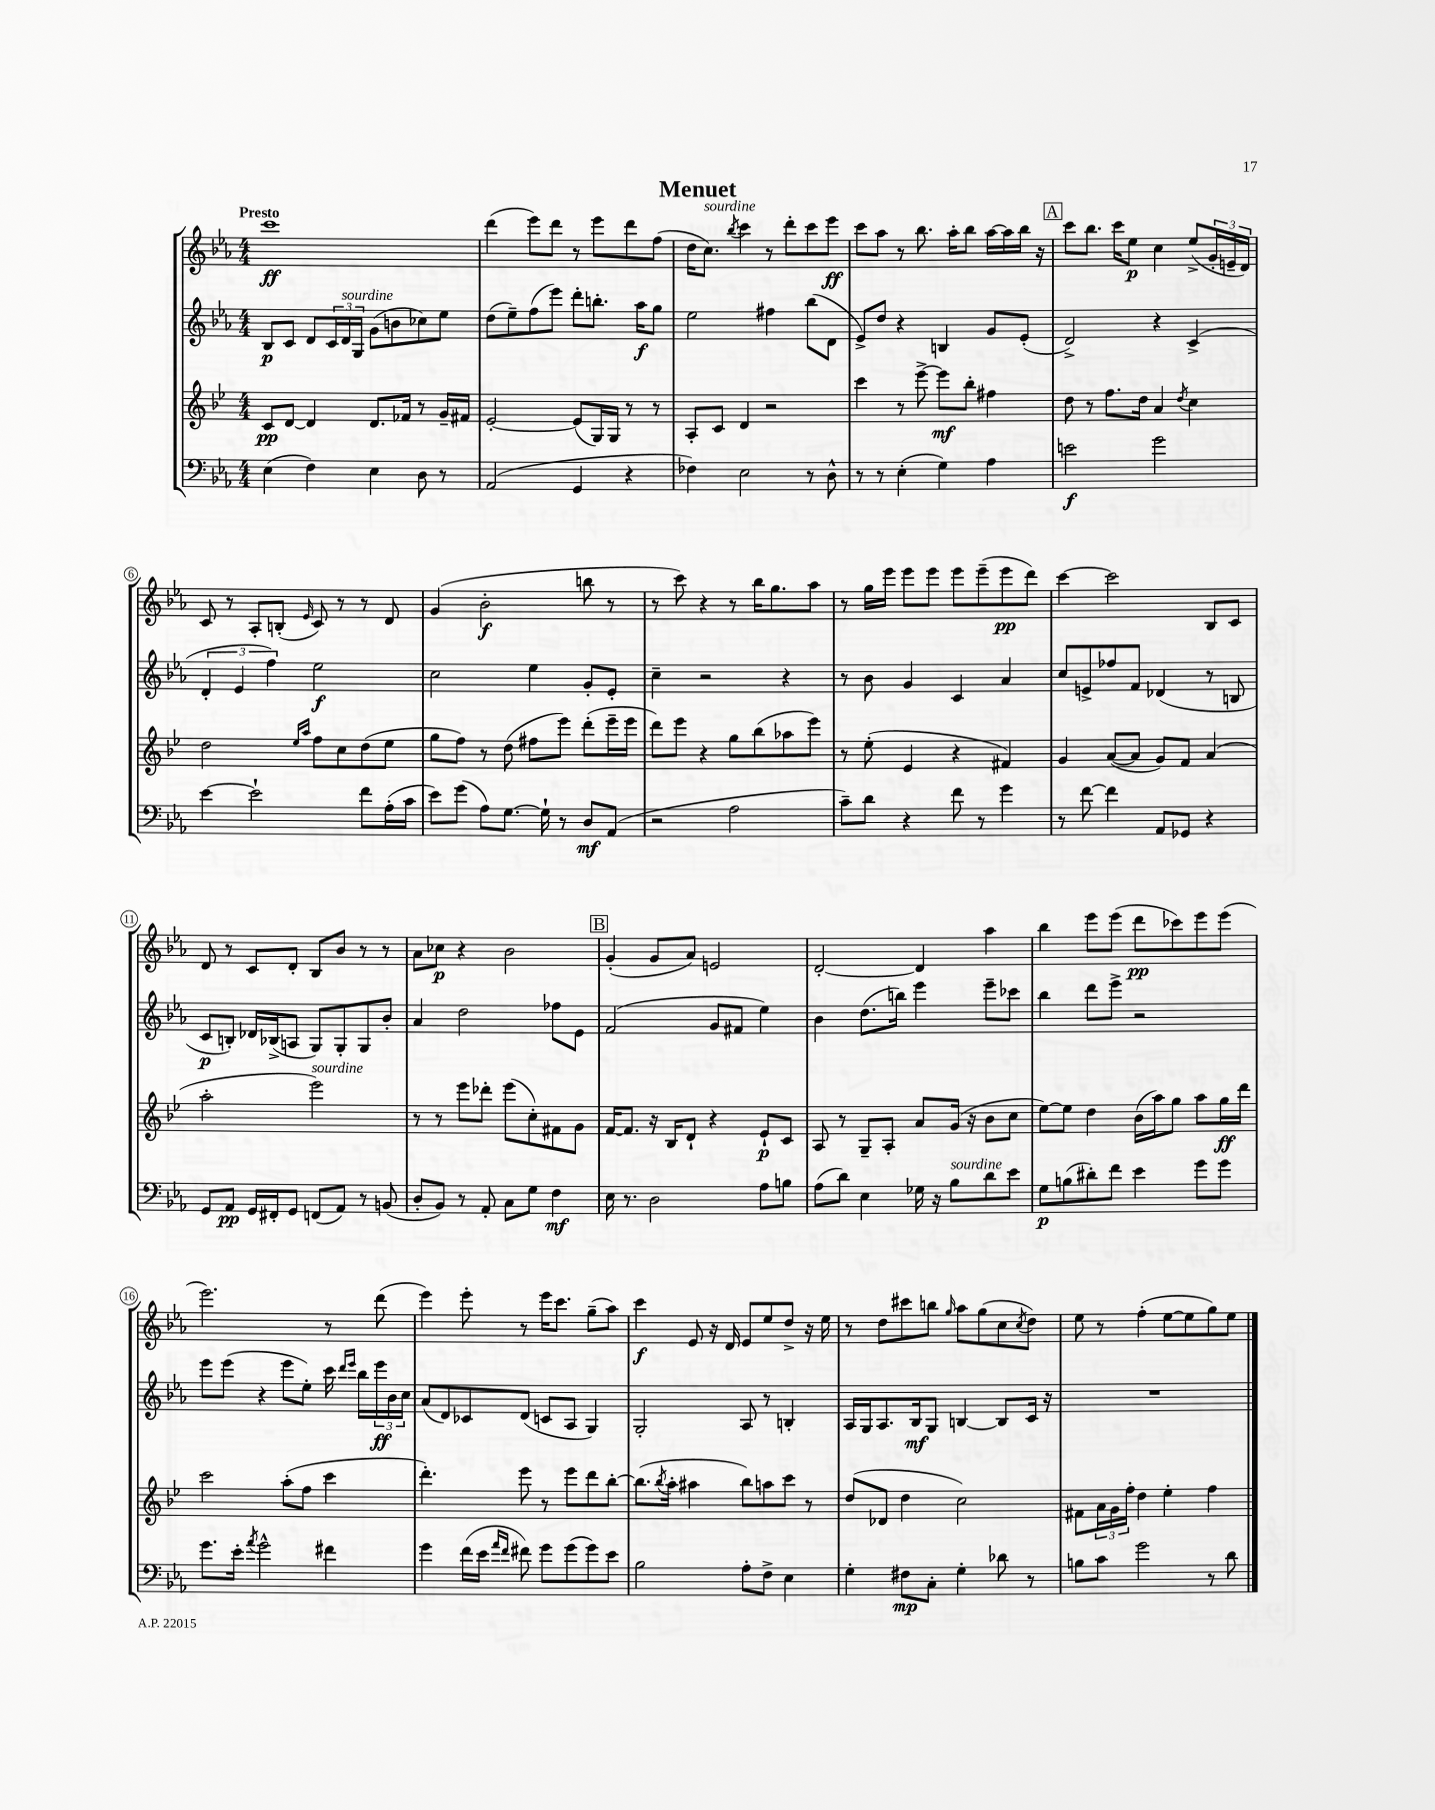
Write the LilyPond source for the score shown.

\header { title = "Menuet" }
<<
\new StaffGroup <<
\new Staff = "s0" {
    \clef treble \key ees \major \numericTimeSignature \time 4/4 \tempo "Presto"
    c'''1\ff |
    d'''4( ees'''8) d'''8 r8 ees'''8 d'''8 f''8( |
    d''16 c''8.^\markup { \italic "sourdine" }) \acciaccatura { bes''8 } c'''4 r8 d'''8-. c'''8 ees'''8\ff |
    c'''8 aes''8 r8 bes''8. aes''16-. bes''8 aes''16~ aes''16 bes''16 r16 |
    \mark \markup { \box "A" } c'''8 bes''8. c'''16 ees''8\p c''4 ees''8->( \tuplet 3/2 { g'16-. e'16-- d'16) } |
    c'8 r8 aes8-. b8-.( \grace { ees'16 } c'8) r8 r8 d'8 |
    g'4( bes'2-.\f b''8 r8 |
    r8 c'''8) r4 r8 bes''16 g''8. aes''8 |
    r8 g''16 ees'''16 ees'''8 ees'''8 ees'''8 ees'''8--( ees'''8\pp d'''8) |
    c'''4~ c'''2 bes8 c'8 |
    d'8 r8 c'8 d'8-. bes8 bes'8 r8 r8 |
    aes'8 ces''8\p r4 bes'2 |
    \mark \markup { \box "B" } g'4-.( g'8 aes'8) e'2 |
    d'2~-. d'4 aes''4 |
    bes''4 ees'''8 ees'''8( d'''8\pp ces'''8) ees'''8 ees'''8( |
    ees'''2.) r8 d'''8( |
    ees'''4) ees'''8-. r8 ees'''16 c'''8. g''8--( aes''8) |
    c'''4\f ees'8 r16 d'16 ees'8 ees''8 d''8-> r16 ees''16 |
    r8 d''8 cis'''8 b''8 \grace { g''16 } aes''8 g''8( c''8 \acciaccatura { c''8 } d''8) |
    ees''8 r8 f''4-.( ees''8~ ees''8 g''8) ees''8 \bar "|." |
}
\new Staff = "s1" {
    \clef treble \key ees \major \numericTimeSignature \time 4/4
    bes8\p c'8 d'8 \tuplet 3/2 { c'16 d'16^\markup { \italic "sourdine" } g16 } g'8( b'8 ces''8) ees''8 |
    d''8( ees''8--) f''8( ees'''8) d'''8-. b''8.-. aes''16\f g''8 |
    ees''2 fis''4 bes''8( d'8 |
    ees'8->) d''8 r4 b4 g'8 ees'8-.( |
    \mark \markup { \box "A" } d'2->) r4 c'4->( |
    \tuplet 3/2 { d'4-. ees'4 f''4) } ees''2\f |
    c''2 ees''4 g'8-. ees'8-. |
    c''4-- r2 r4 |
    r8 bes'8 g'4 c'4 aes'4 |
    c''8 e'8-> fes''8 f'8 des'4( r8 b8 |
    c'8\p b8-.) des'16 bes16->( a8 g8) g8-. g8 bes'8-. |
    aes'4 d''2 fes''8 ees'8 |
    \mark \markup { \box "B" } f'2( g'8 fis'8 ees''4) |
    bes'4 d''8.( b''16) ees'''4 ees'''8-- ces'''8 |
    bes''4 d'''8 ees'''8-> r2 |
    ees'''8 ees'''8( r4 ees'''8 ees''8-.) c'''16 \grace { d'''16 ees'''16 } bes''16 \tuplet 3/2 { ees'''16\ff bes'16 c''16 } |
    aes'8( d'8) ces'8 d'8( c'8 aes8 g4) |
    g2-. aes8 r8 b4-. |
    aes16 g16 aes8. bes16\mf g8 b4~ b8 c'16 r16 |
    R1 \bar "|." |
}
\new Staff = "s2" {
    \clef treble \key bes \major \numericTimeSignature \time 4/4
    c'8\pp d'8~ d'4 d'8. fes'16 r8 g'16-- fis'16 |
    ees'2~-. ees'8( g16) g16 r8 r8 |
    a8-. c'8 d'4 r2 |
    c'''4 r8 ees'''8~-> ees'''8\mf bes''8-. fis''4 |
    \mark \markup { \box "A" } d''8 r8 f''8. d''16 a'4 \acciaccatura { d''8 } c''4 |
    d''2 \grace { ees''16 a''16 } f''8 c''8 d''8( ees''8 |
    g''8 f''8) r8 d''8( fis''8 ees'''8) d'''8-.( ees'''16-- ees'''16 |
    d'''8) ees'''8 r4 g''8 bes''8( aes''8 ees'''8) |
    r8 ees''8-.( ees'4 r4 fis'4) |
    g'4 a'8~( a'8 g'8) f'8 a'4( |
    a''2-. ees'''2^\markup { \italic "sourdine" }) |
    r8 r8 ees'''8 des'''8-. ees'''8( c''8-.) fis'8 g'8 |
    \mark \markup { \box "B" } f'16~ f'8. r16 bes16 d'8-! r4 ees'8-!\p c'8 |
    a8 r8 g8-- a8-. a'8 g'16( r16 bes'8 c''8 |
    ees''8~) ees''8 d''4 bes'16( a''16) g''8 a''8 g''16\ff d'''16 |
    c'''2 a''8-.( f''8 c'''4 |
    d'''4.-.) ees'''8 r8 ees'''8 d'''8 bes''8~-. |
    bes''8.( \acciaccatura { bes''8 } a''16-. ais''4 bes''8) a''8 c'''8 r8 |
    d''8( des'8 d''4 c''2) |
    fis'8 \tuplet 3/2 { a'16 g'16 f''16-. } d''4 ees''4-. f''4 \bar "|." |
}
\new Staff = "s3" {
    \clef bass \key ees \major \numericTimeSignature \time 4/4
    ees4( f4) ees4 d8 r8 |
    aes,2( g,4 r4 |
    fes4) ees2 r8 d8-^ |
    r8 r8 ees4-.( g4) aes4 |
    \mark \markup { \box "A" } e'2\f g'2 |
    ees'4~ ees'2-! f'8 aes16-.( c'16 |
    ees'8) g'8( aes8) g8.~ g16-! r8 d8\mf aes,8( |
    r2 aes2 |
    c'8--) d'8 r4 f'8 r8 g'4 |
    r8 f'8~ f'4 aes,8 ges,8 r4 |
    g,8 aes,8\pp g,16 fis,16-. g,8 f,8( aes,8) r8 b,8( |
    d8-. bes,8) r8 aes,8-. c8 g8 f4\mf |
    \mark \markup { \box "B" } ees16 r8. d2 aes8 b8 |
    aes8( d'8) ees4 ges16 r16 bes8^\markup { \italic "sourdine" } d'8 ees'8 |
    g8\p b8( dis'8-.) f'8 ees'4 g'8 g'8 |
    g'8. ees'16-. \acciaccatura { aes'8 } g'2-^ fis'4 |
    g'4 f'16( ees'16 \grace { aes'16 f'16 } fis'8) g'8 g'8( g'8) ees'8 |
    bes2 aes8-. f8-> ees4 |
    g4-. fis8\mp c8-. g4-. des'8 r8 |
    b8 c'8 g'2 r8 d'8 \bar "|." |
}
>>
>>
\layout { \context { \Score \override BarNumber.stencil = #(make-stencil-circler 0.1 0.3 ly:text-interface::print) } }
